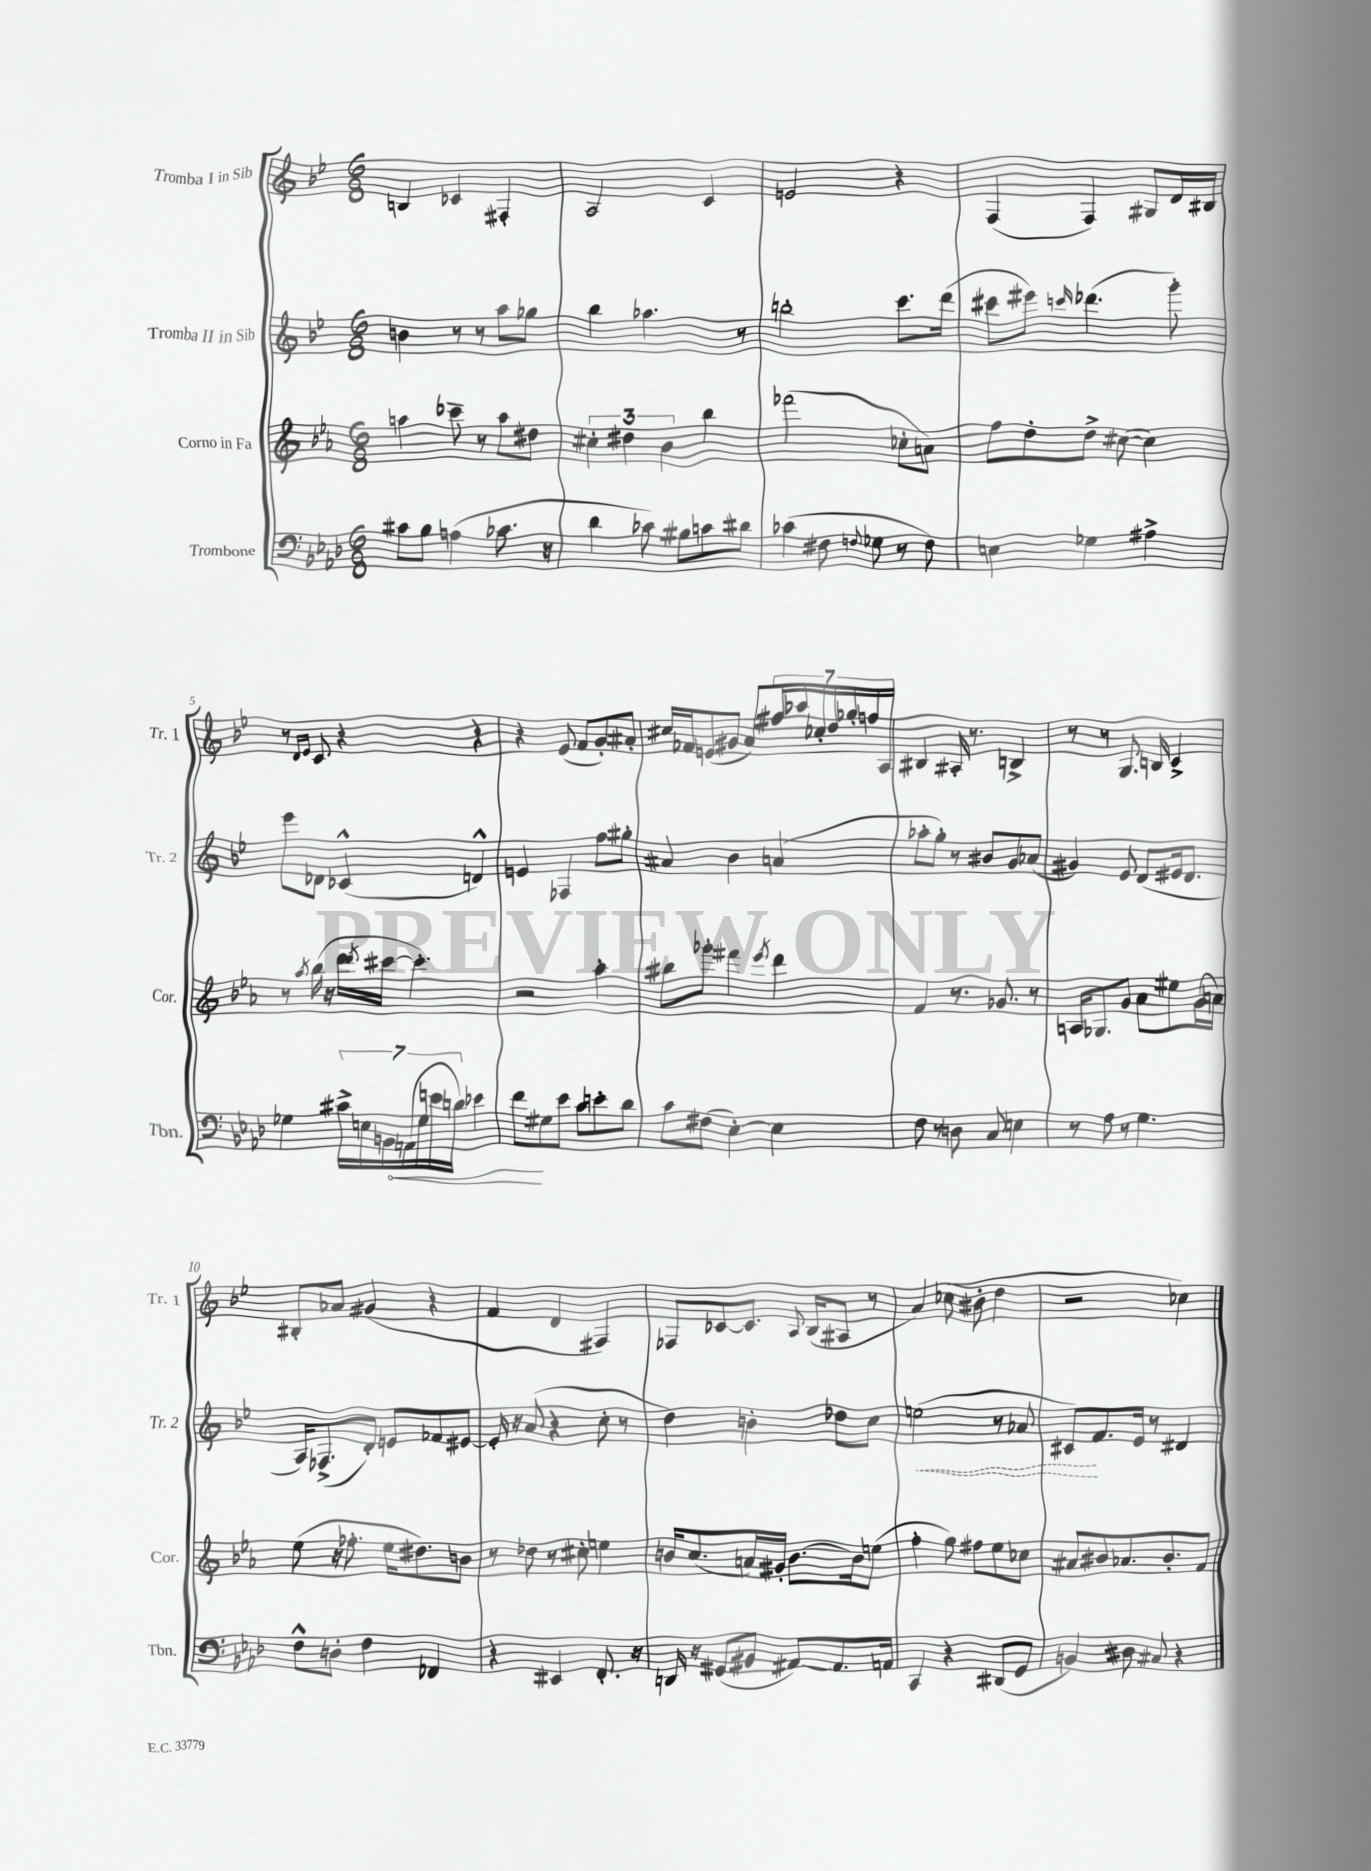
<<
\new StaffGroup <<
\new Staff = "s0" \with { instrumentName = "Tromba I in Sib" shortInstrumentName = "Tr. 1" } {
    \clef treble \key bes \major \numericTimeSignature \time 6/8
    b4 ces'4 fis4-. |
    a2 c'4 |
    e'2 r4 |
    f4( f4) gis8 d'16 bis16 |
    r8 \grace { d'16 ees'16 } c'8 r4 r4 |
    r4 ees'8( f'8 g'8-.) ais'8-. |
    cis''16 fes'16 e'8( gis'8 a'8) \tuplet 7/4 { fis''16 aes''16 ces''16-. d''16 ges''16-. f''16 a16 } |
    bis4 ais16-. r8. b4-> |
    r8 r8 g8. b16 c'4-> |
    bis8-. aes'8 gis'4( r4 |
    f'4 d'4 fis4) |
    fes8 ces'8~ ces'8. \appoggiatura { a8 } bes16( ais8 r8 |
    a'4) ces''8( bis'8-. d''4 |
    r2 ces''4) \bar "|." |
}
\new Staff = "s1" \with { instrumentName = "Tromba II in Sib" shortInstrumentName = "Tr. 2" } {
    \clef treble \key bes \major \numericTimeSignature \time 6/8
    b'4 r8 r8 a''8 ges''8 |
    bes''4 aes''4. r8 |
    b''2-. c'''8. d'''16( |
    cis'''8 eis'''8) \grace { c'''16 } des'''4.( g'''8-.) |
    ees'''8 des'8 ces'4-^( d'4-^) |
    e'4 fes4 f''8 gis''8-. |
    ais'4 bes'4 a'4( |
    aes''8-. g''8-.) r8 bis'8 g'8 aes'8( |
    gis'4) ees'8 d'8( eis'16 d'8. |
    a16) fes8.->( d'8-.) e'8 fes'8 eis'8~ |
    eis'16-. r16 a'8( r4 c''8-. r8 |
    d''4) b'4-. des''8 c''8 |
    \once \override Hairpin.style = #'dashed-line e''2\<( r8 aes'8 |
    cis'8\!) f'8. ees'16 r8 dis'4 \bar "|." |
}
\new Staff = "s2" \with { instrumentName = "Corno in Fa" shortInstrumentName = "Cor." } {
    \clef treble \key ees \major \numericTimeSignature \time 6/8
    a''4 ces'''8-- r8 \once \override Glissando.style = #'zigzag a''8\glissando dis''8 |
    \tuplet 3/2 { cis''4-. dis''4 bes'4 } bes''4 |
    fes'''2( ces''8-. a'8) |
    f''8 d''8-. d''8-> cis''8~( cis''4) |
    r8 \acciaccatura { aes''8 } bes''16( r16 d'''16 \acciaccatura { d'''8 } cis'''16~ cis'''4.-.) |
    r2 aes''4-. |
    bis''8 ges'''8-. fis'''4 \acciaccatura { ees'''8 } d'''4 |
    f'4 r8. ges'8. r8 |
    a16 ges8. g'8 aes'8 eis''8 g'16( a'16) |
    ees''8( r16 fes''8.-. ees''16 dis''8.) b'8 |
    r8 des''8 r8 cis''8-. e''4 |
    b'16 c''8.( a'16) gis'16-. b'8.~ b'16 e''8( |
    f''4-. g''8) fis''8 ees''8 ces''8 |
    ais'8 bis'8 aes'8. bis'8.-. f'8 \bar "|." |
}
\new Staff = "s3" \with { instrumentName = "Trombone" shortInstrumentName = "Tbn." } {
    \clef bass \key aes \major \numericTimeSignature \time 6/8
    cis'8 bes8 a4( ces'8. r16 |
    des'4 ces'8) bis8 c'8 dis'8 |
    ces'4( fis8 \appoggiatura { f8 } ges8 r8 f8) |
    e4 ges4 ais4-> |
    ges4 \tuplet 7/4 { cis'16-> e16 b,16 \once \override Hairpin.circled-tip = ##t a,16\<( ges16 e'16 d'16) } ees'4 |
    f'8\! gis8 ees'8 c'8 e'8-. des'8 |
    c'8 fis8( ees4~-.) ees4 |
    f8 r8 d8 c8 e4 |
    r8 aes8 r8 g4. |
    f8-^ d8-. f4 fes,4 |
    r4 eis,4 f,8.-. r16 |
    d,16 r16 gis,8( bis,8 ais,8~) ais,8. a,16 |
    c,4 r4 dis,8( g,8 |
    b,4) dis8 cis8 r4 \bar "|." |
}
>>
>>
